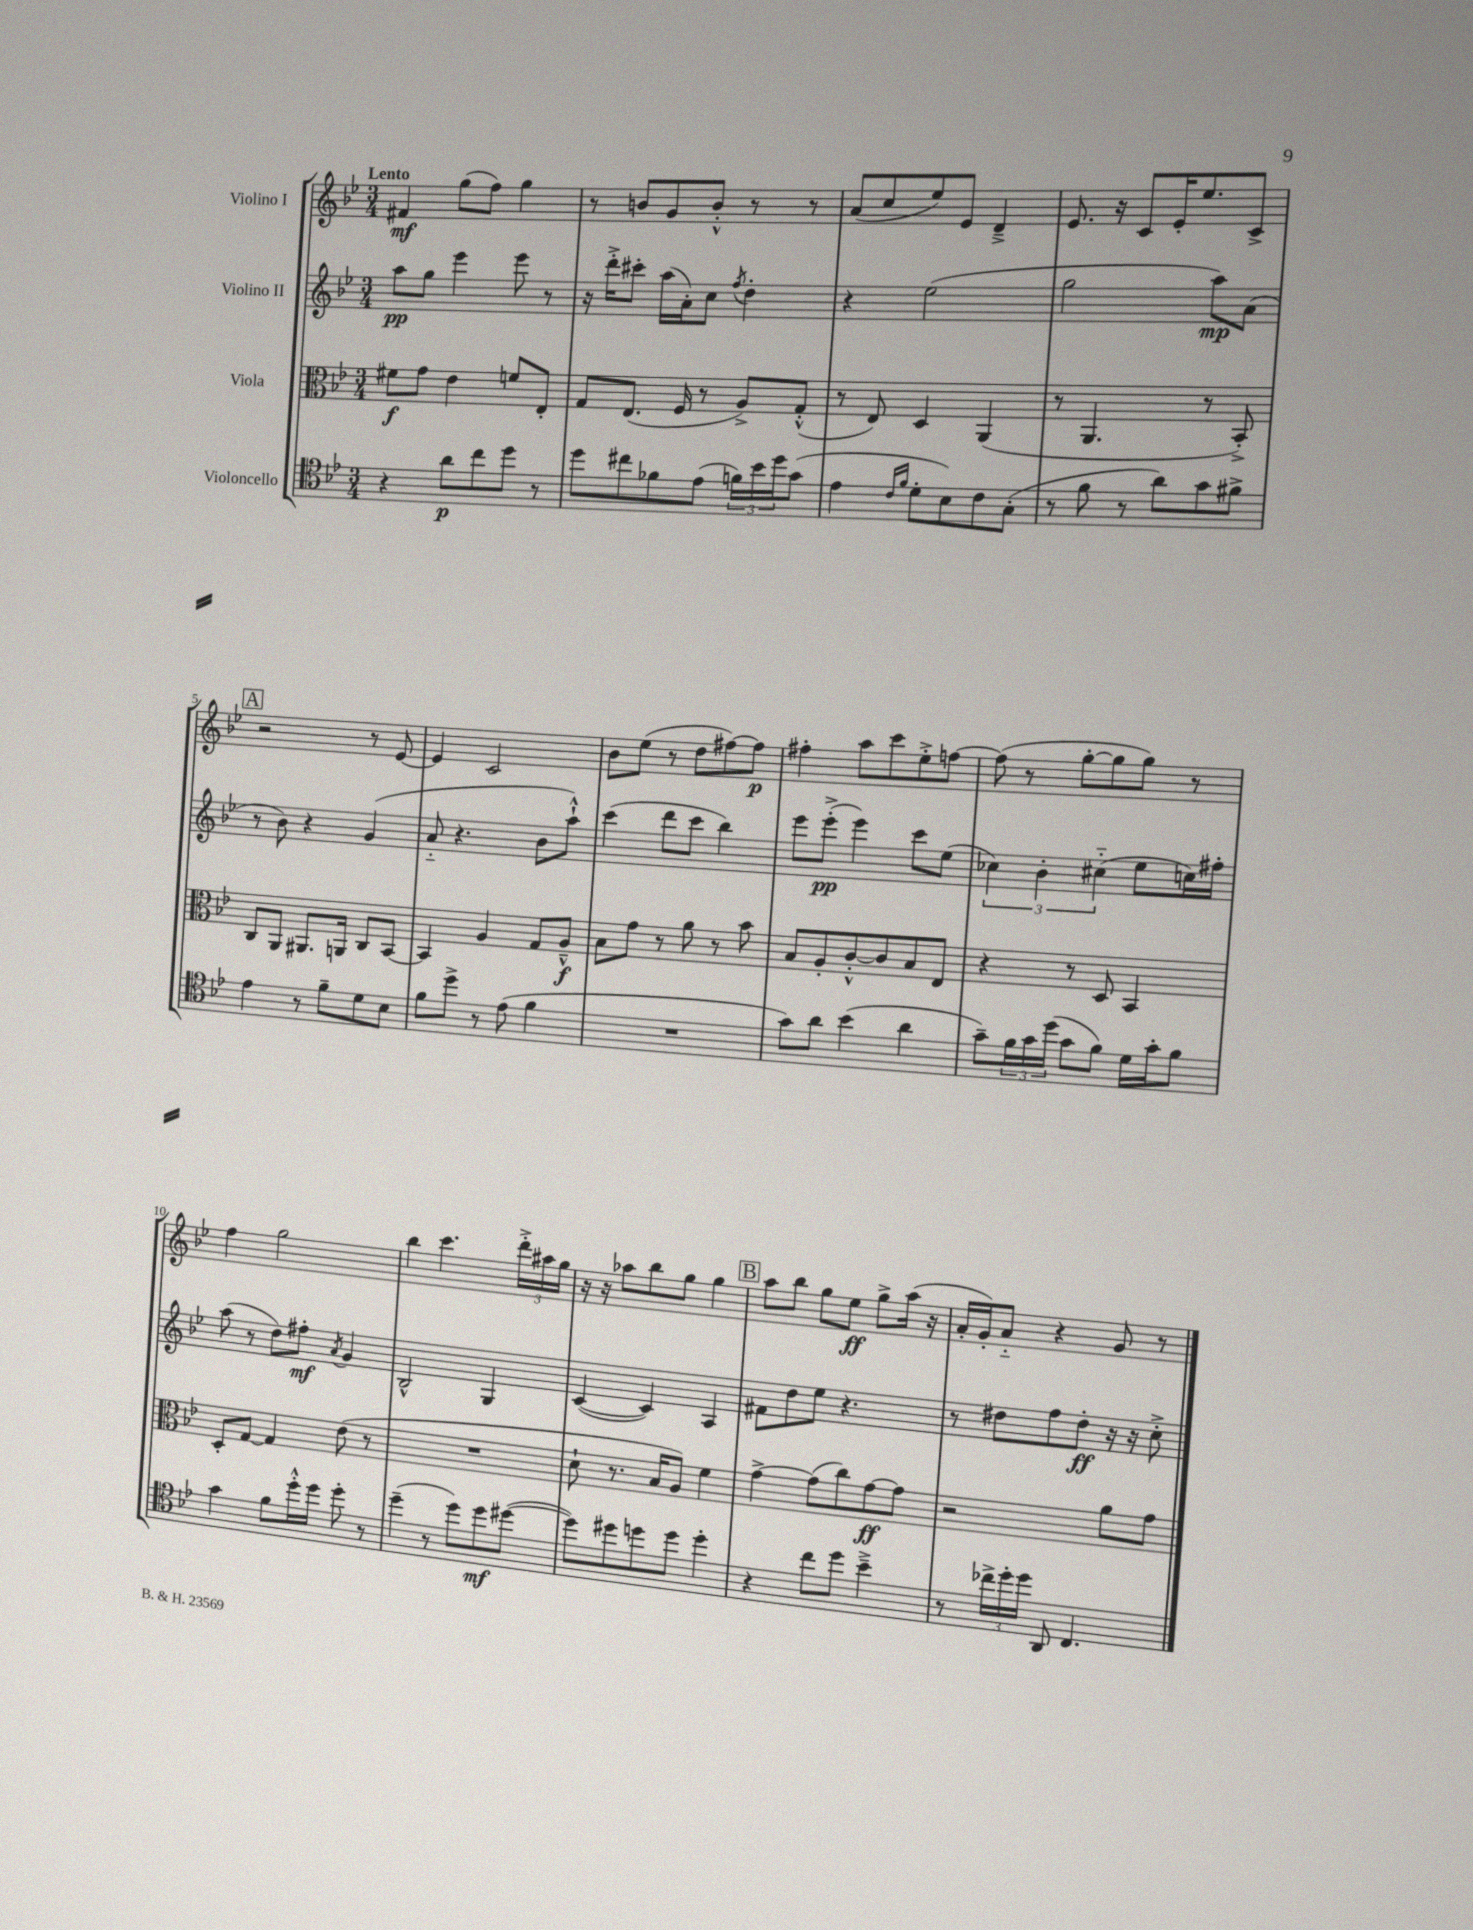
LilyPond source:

<<
\new StaffGroup <<
\new Staff = "s0" \with { instrumentName = "Violino I" } {
    \clef treble \key bes \major \numericTimeSignature \time 3/4 \tempo "Lento"
    fis'4\mf g''8( f''8) g''4 |
    r8 b'8 g'8 b'8-.-^ r8 r8 |
    a'8( c''8 ees''8) ees'8 d'4---> |
    ees'8. r16 c'8 ees'16-. ees''8. c'8-> |
    \mark \markup { \box "A" } r2 r8 ees'8~ |
    ees'4 c'2 |
    bes'8 ees''8( r8 d''8 fis''8~) fis''8\p |
    fis''4-. a''8 c'''8 ees''8-.-> f''8~ |
    f''8( r8 g''8~-. g''8 g''8) r8 |
    f''4 g''2 |
    bes''4 c'''4. \tuplet 3/2 { d'''16-.-> ais''16 g''16 } |
    r16 r16 aes''8 bes''8 g''8 g''4 |
    \mark \markup { \box "B" } a''8 bes''8 g''8 ees''8\ff g''8-> a''16( r16 |
    a'16-. g'16-.) a'8-_ r4 g'8 r8 \bar "|." |
}
\new Staff = "s1" \with { instrumentName = "Violino II" } {
    \clef treble \key bes \major \numericTimeSignature \time 3/4
    a''8\pp g''8 ees'''4 ees'''8 r8 |
    r16 d'''16-.-> cis'''8-. a''16( a'16-.) c''8 \acciaccatura { f''8 } d''4-. |
    r4 ees''2( |
    g''2 a''8\mp) a'8( |
    \mark \markup { \box "A" } r8 bes'8) r4 g'4( |
    a'8-_ r4. bes'8 a''8-!-^) |
    c'''4( d'''8 c'''8 bes''4) |
    ees'''8 ees'''8-.->\pp( ees'''4) c'''8 ees''8( |
    \tuplet 3/2 { ces''4) bes'4-. cis''4-_( } ees''8 c''16) fis''16-. |
    a''8( r8 d''8) fis''8-.\mf \acciaccatura { a'8 } g'4 |
    bes2-^ g4 |
    c'4~( c'4) a4 |
    \mark \markup { \box "B" } fis'8 d''8 ees''8 r4. |
    r8 dis''8 f''8 dis''8-.\ff r16 r16 c''8-.-> \bar "|." |
}
\new Staff = "s2" \with { instrumentName = "Viola" } {
    \clef alto \key bes \major \numericTimeSignature \time 3/4
    fis'8\f g'8 ees'4 f'8 ees8-. |
    g8 ees8.( f16 r8 a8->) g8-.-^( |
    r8 ees8) d4 a,4( |
    r8 a,4. r8 bes,8-.->) |
    \mark \markup { \box "A" } c8 a,8 ais,8. a,16 c8 bes,8~ |
    bes,4 a4 g8 a8---^\f |
    bes8 g'8 r8 a'8 r8 bes'8 |
    bes8 a8-. c'8~-.-^ c'8 bes8 ees8 |
    r4 r8 d8 bes,4 |
    d8-. g8~ g4 ees'8( r8 |
    R2. |
    d'8-! r8. bes16 a8) f'4 |
    \mark \markup { \box "B" } g'4~-> g'8( c''8) g'8~\ff g'8 |
    r2 a'8 g'8 \bar "|." |
}
\new Staff = "s3" \with { instrumentName = "Violoncello" } {
    \clef tenor \key bes \major \numericTimeSignature \time 3/4
    r4 a'8\p c''8 d''8 r8 |
    d''8 cis''8 fes'8 ees'8( \tuplet 3/2 { f'16) bes'16 d''16 } g'8( |
    ees'4 \grace { c'16 f'16 } d'8-. bes8) c'8 g8-.( |
    r8 f'8 r8 a'8) g'8 fis'8-> |
    \mark \markup { \box "A" } ees'4 r8 f'8-- d'8 bes8 |
    f'8 d''8-> r8 ees'8( f'4 |
    R2. |
    g'8) a'8 bes'4( a'4 |
    g'8--) \tuplet 3/2 { f'16 g'16 d''16( } g'8 f'8) d'16 g'16-. f'8 |
    g'4 f'8 d''16-.-^ d''16 d''8-. r8 |
    d''4--( r8 d''8) d''8\mf dis''8~( |
    dis''8) dis''8 d''8 d''8 d''4-. |
    \mark \markup { \box "B" } r4 c''8 d''8 bes'4---> |
    r8 \tuplet 3/2 { ces''16-> d''16-. d''16 } a,8 c4. \bar "|." |
}
>>
>>
